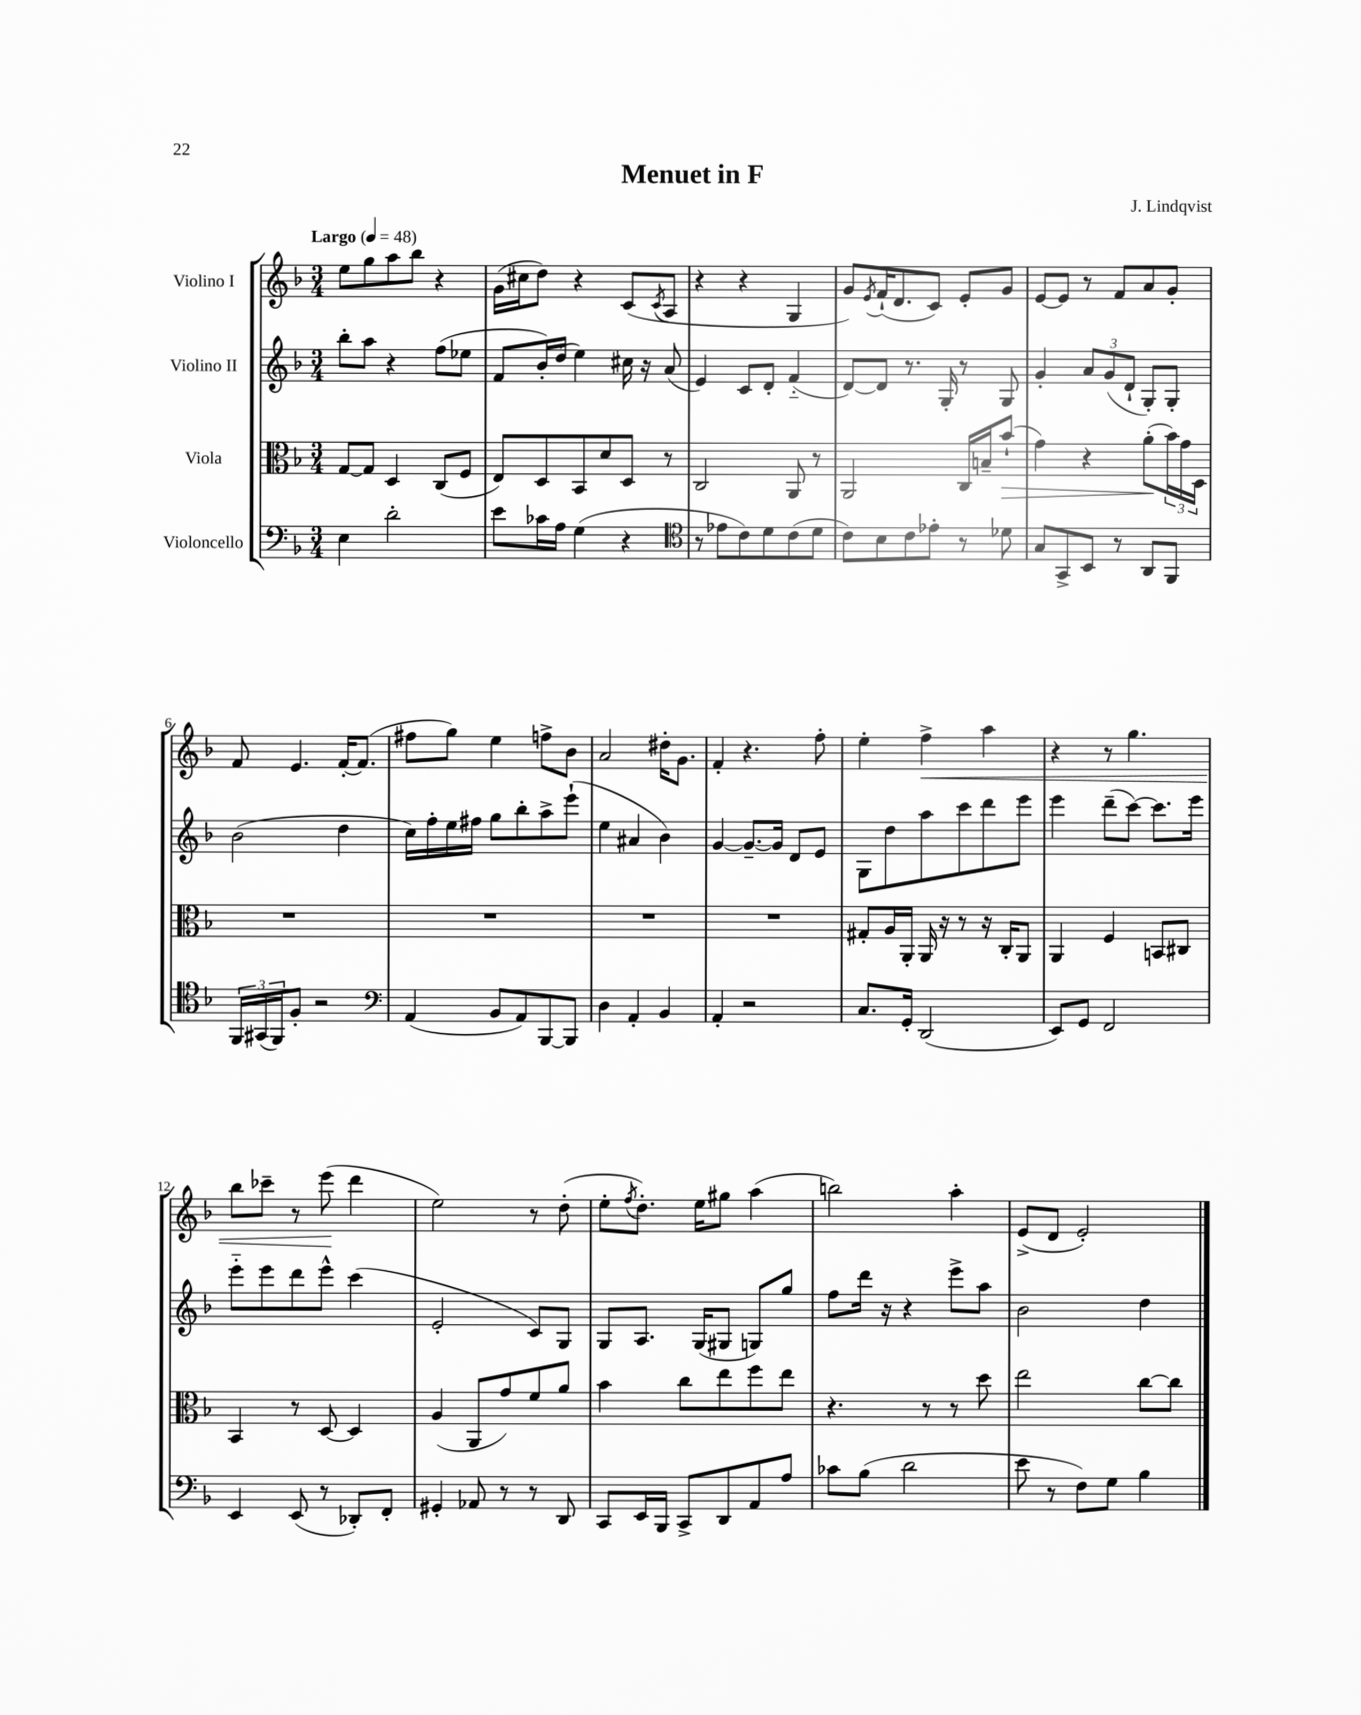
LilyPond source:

\header { title = "Menuet in F" composer = "J. Lindqvist" }
<<
\new StaffGroup <<
\new Staff = "s0" \with { instrumentName = "Violino I" } {
    \clef treble \key f \major \numericTimeSignature \time 3/4 \tempo "Largo" 4 = 48
    e''8 g''8 a''8 bes''8 r4 |
    g'16( cis''16 d''8) r4 c'8( \acciaccatura { c'8 } a8 |
    r4 r4 g4 |
    g'8) \acciaccatura { e'8 } f'16-!( d'8. c'8) e'8-. g'8 |
    e'8~ e'8 r8 f'8 a'8 g'8-. |
    f'8 e'4. f'16~-. f'8.( |
    fis''8 g''8) e''4 f''8-> bes'8 |
    a'2 dis''16-. g'8. |
    f'4-. r4. f''8-. |
    e''4-. f''4->\< a''4 |
    r4 r8 g''4. |
    bes''8 ces'''8-- r8 e'''8\!( d'''4 |
    e''2) r8 d''8-.( |
    e''8-. \acciaccatura { f''8 } d''8.-.) e''16 gis''8 a''4( |
    b''2) a''4-. |
    e'8->( d'8 e'2-.) \bar "|." |
}
\new Staff = "s1" \with { instrumentName = "Violino II" } {
    \clef treble \key f \major \numericTimeSignature \time 3/4
    bes''8-. a''8 r4 f''8( ees''8 |
    f'8 bes'16-.) d''16( e''4) cis''16 r16 a'8( |
    e'4) c'8 d'8-. f'4-_( |
    d'8~) d'8 r8. g16-. r8 g8 |
    g'4-. \tuplet 3/2 { a'8 g'8( d'8-! } g8-.) g8-. |
    bes'2( d''4 |
    c''16) f''16-. e''16 fis''16 g''8 bes''8-. a''8-> e'''8-!( |
    e''4 ais'4 bes'4) |
    g'4~ g'8.~-- g'16 d'8 e'8 |
    g8 d''8 a''8 c'''8 d'''8 e'''8 |
    e'''4 d'''8--( c'''8~) c'''8. e'''16 |
    e'''8-_ e'''8 d'''8 e'''8-^ c'''4( |
    e'2-. c'8) g8 |
    g8 a8. g16( gis8 g8) g''8 |
    f''8 d'''16 r16 r4 e'''8-> a''8 |
    bes'2 d''4 \bar "|." |
}
\new Staff = "s2" \with { instrumentName = "Viola" } {
    \clef alto \key f \major \numericTimeSignature \time 3/4
    g8~ g8 d4 c8( f8 |
    e8) d8 bes,8 d'8 d8 r8 |
    c2 a,8 r8 |
    a,2 c16 b16-- bes'8-!\>( |
    g'4) r4 a'8-.\!( \tuplet 3/2 { bes'16) g'16 d16 } |
    R2. |
    R2. |
    R2. |
    R2. |
    gis8-. a16 a,16-. a,16 r16 r8 r16 c16-. a,8 |
    a,4 f4 b,8 cis8 |
    bes,4 r8 d8~ d4 |
    a4( a,8 g'8) f'8 a'8 |
    bes'4 c''8 e''8 f''8 e''8 |
    r4. r8 r8 d''8 |
    e''2 c''8~ c''8 \bar "|." |
}
\new Staff = "s3" \with { instrumentName = "Violoncello" } {
    \clef bass \key f \major \numericTimeSignature \time 3/4
    e4 d'2-. |
    e'8 ces'16 a16 g4( r4 |
    \clef tenor r8 ees'8 c'8) d'8 c'8( d'8 |
    c'8) bes8 c'8 ees'8-. r8 des'8 |
    g8 g,8-> bes,8 r8 a,8 f,8 |
    \tuplet 3/2 { f,16 gis,16( f,16) } f8-. r2 |
    \clef bass a,4( bes,8 a,8) bes,,8~ bes,,8 |
    d4 a,4-. bes,4 |
    a,4-. r2 |
    c8. g,16-. d,2( |
    e,8) g,8 f,2 |
    e,4 e,8( r8 des,8-.) f,8-. |
    gis,4-. aes,8 r8 r8 d,8 |
    c,8 e,16 bes,,16 c,8-> d,8 a,8 a8 |
    ces'8 bes8( d'2 |
    e'8 r8 f8) g8 bes4 \bar "|." |
}
>>
>>
